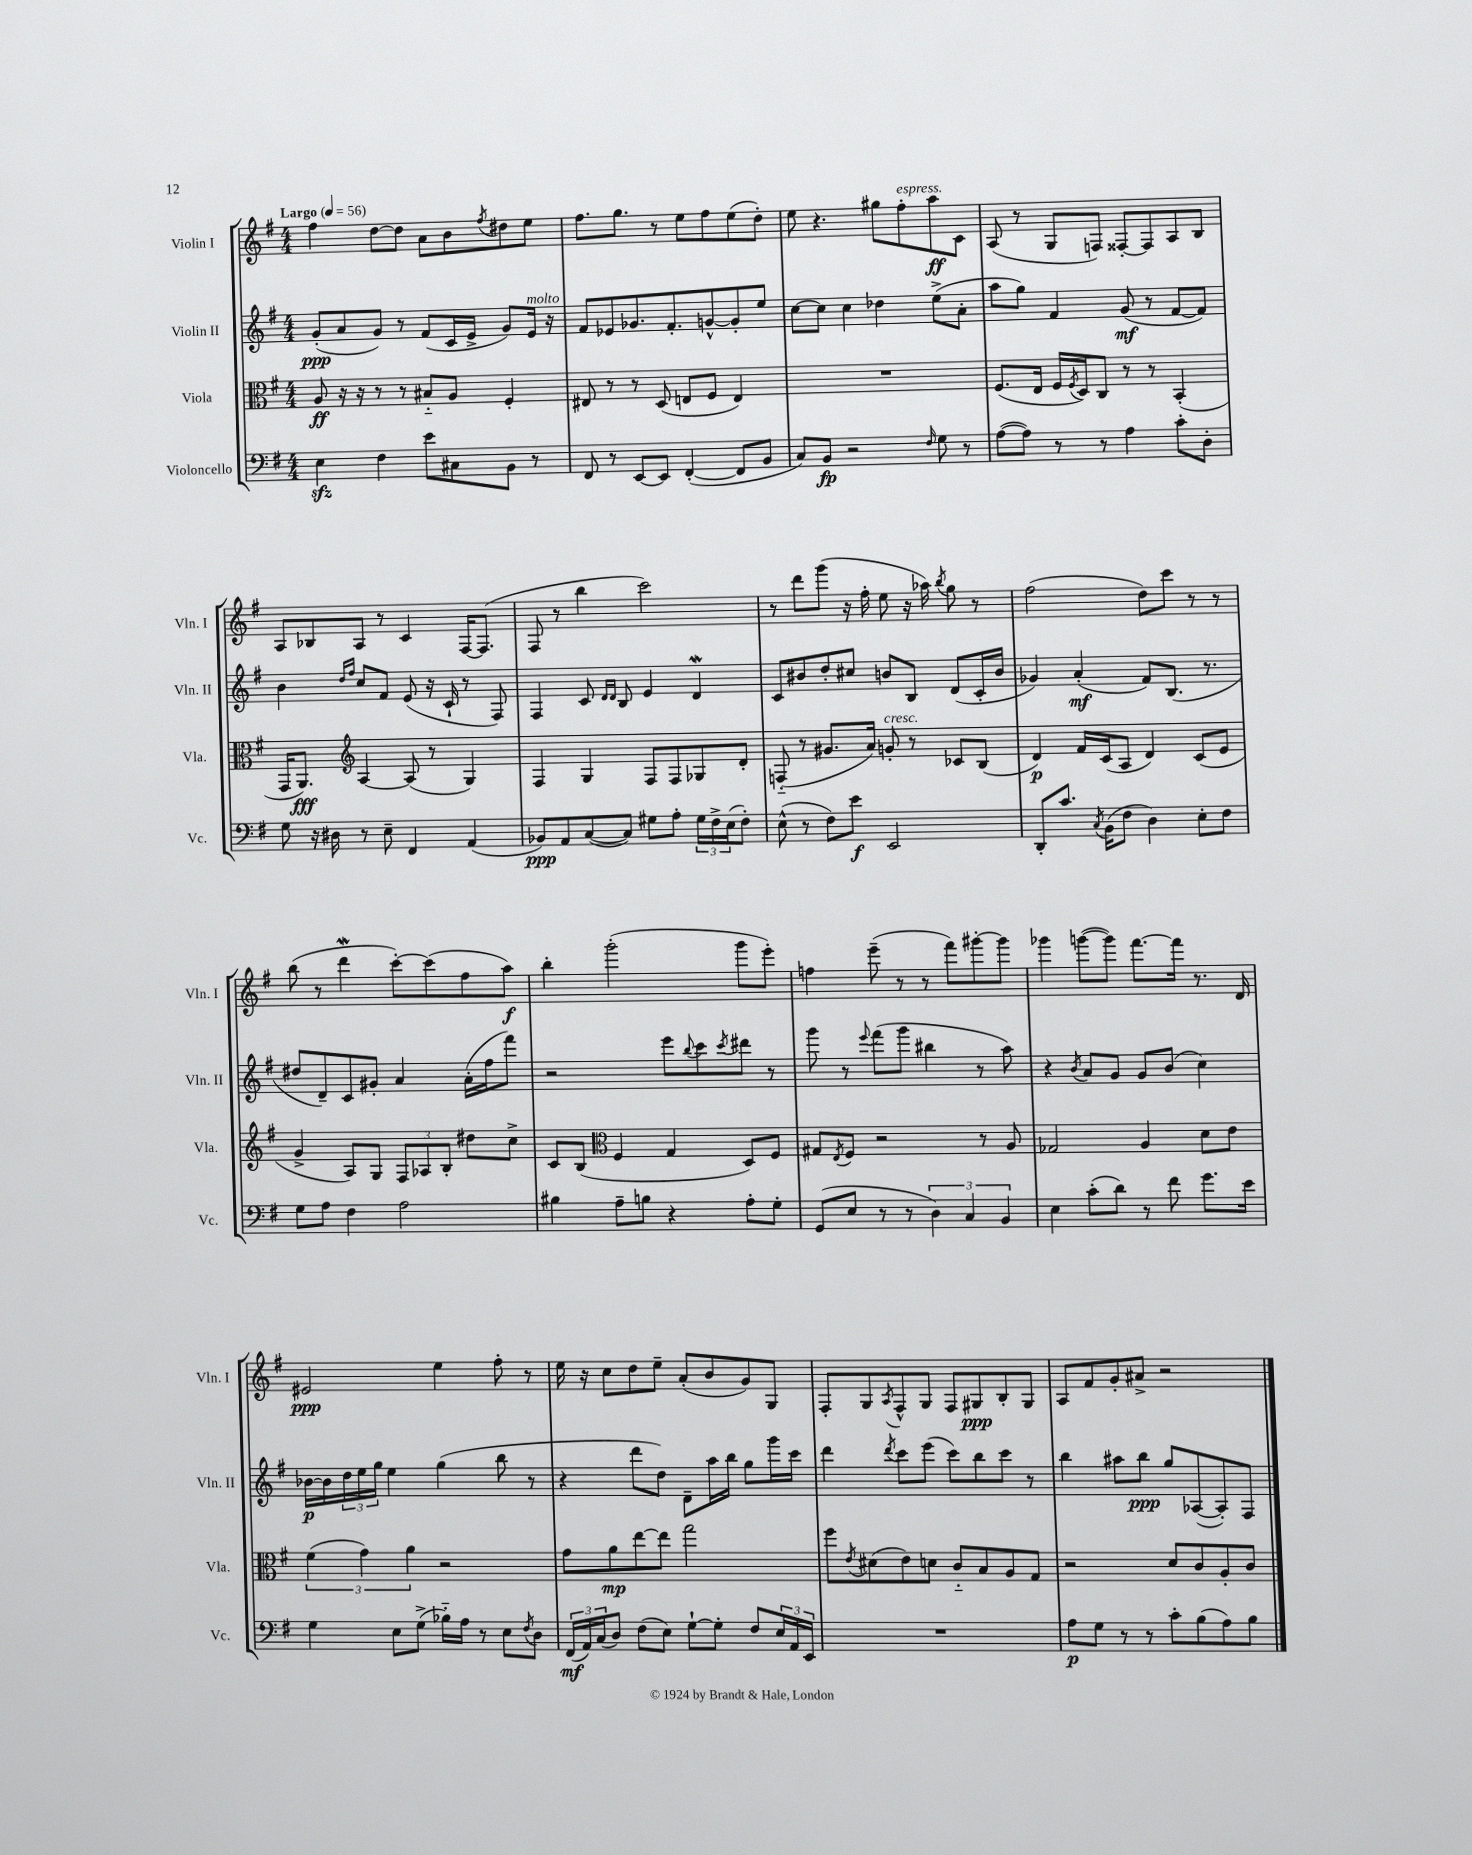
<<
\new StaffGroup <<
\new Staff = "s0" \with { instrumentName = "Violin I" shortInstrumentName = "Vln. I" } {
    \clef treble \key g \major \numericTimeSignature \time 4/4 \tempo "Largo" 4 = 56
    fis''4 d''8~ d''8 a'8 b'8 \acciaccatura { fis''8 } dis''8 e''8 |
    fis''8. g''8. r8 e''8 fis''8 e''8( d''8-.) |
    e''8 r4. gis''8 fis''8-.^\markup { \italic "espress." } a''8\ff c'8 |
    a8( r8 g8 f8) fisis8~-. fisis8 a8 b8 |
    a8 bes8 a8 r8 c'4 fis16~ fis8.( |
    fis8 r8 b''4 c'''2) |
    r8 d'''8 g'''8( r16 fis''16-. e''8 r16 aes''16) \acciaccatura { b''8 } g''8 r8 |
    fis''2( d''8) c'''8 r8 r8 |
    b''8( r8 d'''4\mordent c'''8~-.) c'''8( fis''8 a''8\f) |
    b''4-. g'''2-.( g'''8 e'''8-.) |
    f''4 e'''8--( r8 r8 fis'''8) gis'''8~-. gis'''8 |
    ges'''4 g'''8~( g'''8) fis'''8.~ fis'''16 r8. d'16 |
    eis'2\ppp e''4 fis''8-. r8 |
    e''16 r16 c''8 d''8 e''8-- a'8-.( b'8 g'8) g8 |
    fis8-. g8 \acciaccatura { a8 } fis8-^ g8 fis8 gis8\ppp b8-. gis8 |
    a8 fis'8 g'8-. ais'8-> r2 \bar "|." |
}
\new Staff = "s1" \with { instrumentName = "Violin II" shortInstrumentName = "Vln. II" } {
    \clef treble \key g \major \numericTimeSignature \time 4/4
    g'8-.\ppp( a'8 g'8) r8 fis'8( c'16 e'16-> g'8) e'16^\markup { \italic "molto" } r16 |
    fis'8 ees'8 ges'8. fis'8.-. g'8~-^ g'8-. e''8 |
    c''8~ c''8 c''4 des''4 e''8->( a'8-. |
    a''8 g''8) fis'4 g'8\mf( r8 fis'8~ fis'8) |
    b'4 \grace { d''16 fis''16 } c''8 fis'8 e'8( r16 c'16-! r8 fis8) |
    fis4 c'8 \grace { d'16 d'16 } b8 e'4 d'4\mordent |
    c'8 bis'8 d''8-. cis''8 b'8 b8 d'8( c'16-. b'16 |
    ges'4) a'4-.\mf( fis'8) b8.( r8. |
    dis''8 d'8--) c'8 gis'8-. a'4 a'16-.( fis''16 fis'''8) |
    r2 e'''8 \appoggiatura { b''8 } c'''8 \acciaccatura { c'''8 } dis'''8 r8 |
    g'''8 r8 \appoggiatura { e'''8 } fis'''8( g'''8 bis''4 r8 a''8) |
    r4 \acciaccatura { b'8 } a'8 g'8 g'8 b'8( c''4) |
    bes'16~\p bes'16 \tuplet 3/2 { d''16 e''16 g''16 } e''4 g''4( b''8 r8 |
    r4 d'''8 d''8) d'8-- a''16 b''16 g''8 g'''16 c'''16 |
    d'''4 \acciaccatura { d'''8 } c'''8 e'''8( c'''8) b''8 c'''8 r8 |
    b''4 ais''8 b''8\ppp g''8 aes8~( aes8-.) fis8 \bar "|." |
}
\new Staff = "s2" \with { instrumentName = "Viola" shortInstrumentName = "Vla." } {
    \clef alto \key g \major \numericTimeSignature \time 4/4
    a8\ff r16 r16 r8 r8 bis8-_ a8 fis4-. |
    eis8 r8 r8 d8( e8 fis8 e4) |
    R1 |
    fis8.( e16 fis16 \acciaccatura { fis8 } d16) c8 r8 r8 b,4-.( |
    g,16 a,8.\fff) \clef treble a4~ a8( r8 g4) |
    fis4 g4 fis8 fis8 ges8 d'8-. |
    f8-_( r8 gis'8. a'16) g'8-.^\markup { \italic "cresc." } r8 ces'8 b8( |
    d'4\p) fis'16 c'16( a8 d'4) c'8( e'8 |
    g'4-> a8) g8 \tuplet 3/2 { fis8 aes8 b8-. } dis''8 c''8-> |
    c'8 b8( \clef alto fis4 g4 d8) fis8 |
    gis8 \acciaccatura { e8 } fis8 r2 r8 a8 |
    ges2 a4 d'8 e'8 |
    \tuplet 3/2 { fis'4( g'4) a'4 } r2 |
    g'8 a'8\mp e''8~ e''8 g''2 |
    fis''8 \acciaccatura { e'8 } dis'8( e'8) d'8 c'8-_ b8 a8 g8 |
    r2 d'8 c'8 a8-. c'8 \bar "|." |
}
\new Staff = "s3" \with { instrumentName = "Violoncello" shortInstrumentName = "Vc." } {
    \clef bass \key g \major \numericTimeSignature \time 4/4
    e4\sfz fis4 e'8 cis8 b,8 r8 |
    fis,8 r8 e,8~ e,8 fis,4~-.( fis,8 b,8 |
    c8) b,8\fp r2 \grace { fis16 } g8 r8 |
    a8~( a8) r8 r8 a4 c'8-. d8-. |
    g8 r16 dis16 r8 e8-- fis,4 a,4( |
    bes,8\ppp) a,8 c8~( c8) gis8 a8-. \tuplet 3/2 { gis16 fis16-> e16( } fis8-.) |
    e8-^( r8 fis8) e'8\f e,2 |
    d,8-. c'8. \acciaccatura { c8 } b,16( fis8 d4) e8-. fis8 |
    g8 a8 fis4 a2 |
    bis4 a8-- b8 r4 a8-. g8-. |
    g,8( e8 r8 r8 \tuplet 3/2 { d4) c4 b,4 } |
    e4 c'8-.( d'8) r8 fis'8 g'8. e'16 |
    g4 e8 g8->( bes16-_) a16 r8 e8 \acciaccatura { fis8 } d8 |
    \tuplet 3/2 { fis,16\mf( a,16) c16( } d8) fis8( e8) g8~-! g8-. fis8 \tuplet 3/2 { e16 a,16 e,16 } |
    R1 |
    a8\p g8 r8 r8 c'8-. b8( a8) b8 \bar "|." |
}
>>
>>
\layout { \context { \Score \remove "Bar_number_engraver" } }
